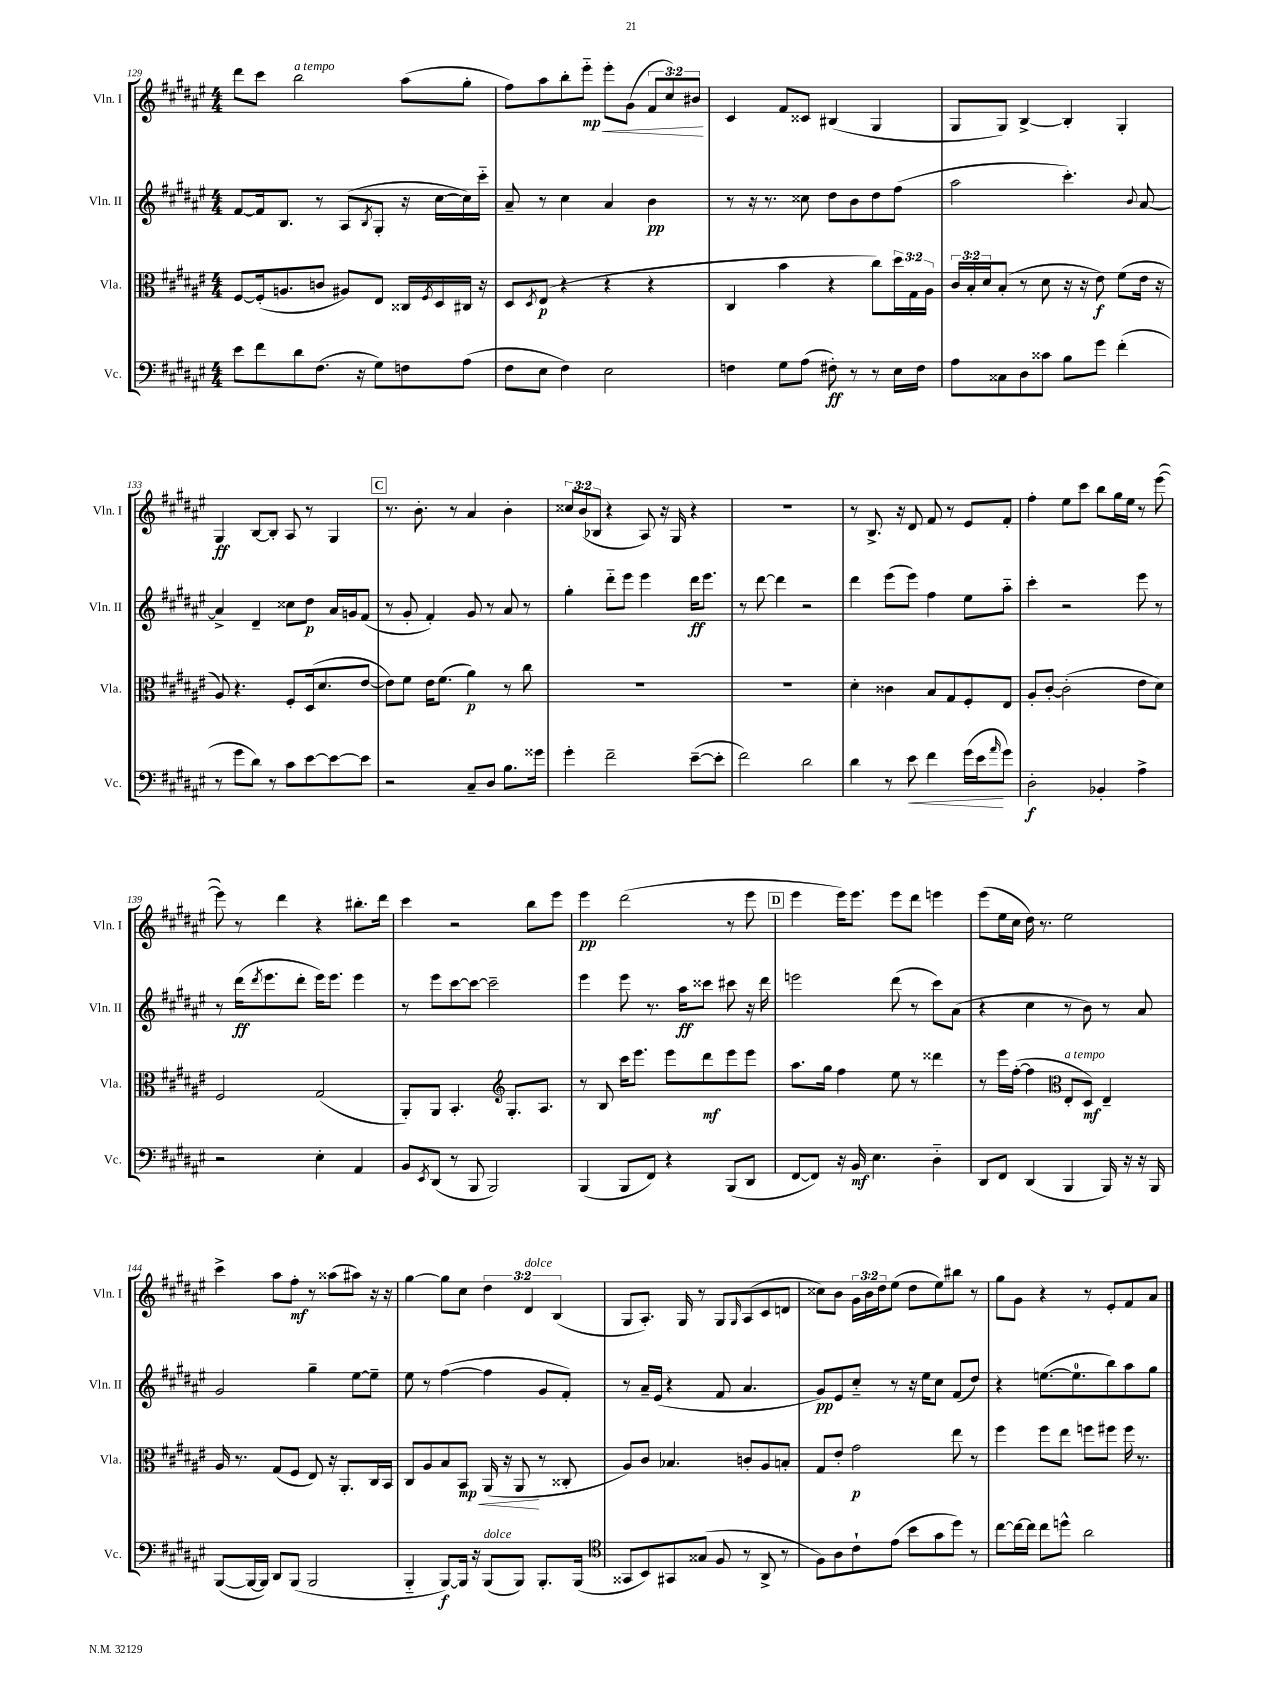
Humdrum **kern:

**kern	**kern	**kern	**kern
*staff4	*staff3	*staff2	*staff1
*clefF4	*clefC3	*clefG2	*clefG2
*k[f#c#g#d#a#e#]	*k[f#c#g#d#a#e#]	*k[f#c#g#d#a#e#]	*k[f#c#g#d#a#e#]
*M4/4	*M4/4	*M4/4	*M4/4
8e#	[8F#	[8f#	8ddd#
8f#	(16F#']	16f#]	8ccc#
.	8.A	8.B	.
8d#	.	.	2bb
(8.F#	8c	8r	.
.	8A#)	(8A#	.
16r	.	.	.
.	.	8qB	.
8G#)	8E#	8G#'	.
8F	16C##	16r	(8aa#
.	8qF#	.	.
.	16D#	[16cc#	.
(8A#	16C#	16cc#])	8gg#'
.	16r	16ccc#'~	.
=	=	=	=
8F#	8D#	8a#~	8ff#)
.	8qD#	.	.
8E#	(8E#	8r	8aa#
4F#)	4r	4cc#	8bb'
.	.	.	8eee#'~
2E#	4r	4a#	8eee#'
.	.	.	(8g#
.	4r	4b	12f#
.	.	.	12cc#)
.	.	.	12b#
=	=	=	=
4F	4C#	8r	4c#
.	.	16r	.
.	.	8.r	.
8G#	4b	.	8f#
(8A#	.	8cc##	8c##
8F#')	4r	8dd#	(4B#
8r	.	8b	.
8r	8cc#)	8dd#	4G#
16E#	24dd#	(8ff#	.
.	24G#	.	.
16F#	.	.	.
.	24A#	.	.
=	=	=	=
8A#	24c#	2aa#	8G#
.	24B'	.	.
.	24d#	.	.
8C##	(8B'	.	8G#)
8D#	8r	.	[4B^
8c##	8d#	.	.
8B	16r	4.ccc#')	4B']
.	16r	.	.
8g#	8e#)	.	.
(4f#'	(8f#	.	4G#'
.	.	8qqb	.
.	16e#	[8a#	.
.	16r	.	.
=	=	=	=
8r	8A#)	4a#^]	4G#
8g#	4.r	.	.
8d#)	.	4d#~	[8B
8r	.	.	8B']
8c#	8F#'	8cc##	8A#
[8e#	(16D#	8dd#	8r
.	8.d#	.	.
8e#_	.	16a#	4G#
.	.	16g	.
8e#]	[8e#	(8f#	.
=	=	=	=
2r	8e#])	8r	8.r
.	8f#	8g#'	.
.	.	.	8.b'
.	16e#	4f#')	.
.	(8.f#	.	.
.	.	.	8r
8C#~	4a#)	8g#	4a#
8D#	.	8r	.
8.B	8r	8a#	4b'
.	8cc#	8r	.
16g##	.	.	.
=	=	=	=
4g#'	1r	4gg#'	12cc##
.	.	.	(12b
.	.	.	12B-
2f#~	.	8ddd#'~	4r
.	.	8eee#	.
.	.	4eee#	8A#)
.	.	.	16r
.	.	.	16G#
([8e#~	.	16ddd#	4r
.	.	8.eee#	.
8e#']	.	.	.
=	=	=	=
2f#)	1r	8r	1r
.	.	[8ddd#	.
.	.	4ddd#]	.
2d#	.	2r	.
=	=	=	=
4d#	4d#'	4ddd#	8r
.	.	.	8.B^
8r	4c##	(8eee#	.
.	.	.	16r
8e#	.	8eee#)	8d#
4f#	8B	4ff#	8f#
.	8G#	.	8r
(16g#	8F#'	8ee#	8e#
16e#	.	.	.
16qqa#	.	.	.
8g#)	8E#	8aa#'~	8f#'
=	=	=	=
2D#'	8A#'	4ccc#'	4ff#'
.	[8c#'	.	.
.	(2c#']	2r	8ee#
.	.	.	8ccc#
4BB-'	.	.	8bb
.	.	.	16gg#
.	.	.	16ee#
4A#^	8e#	8eee#	8r
.	8d#)	8r	([8eee#
=	=	=	=
2r	2F#	8r	8eee#])
.	.	(16ddd#	8r
.	.	8qddd#	.
.	.	8.eee#	.
.	.	.	4ddd#
.	.	8ddd#'	.
4E#'	(2G#	16eee#)	4r
.	.	8.eee#	.
4AA#	.	4eee#	8.bb#'
.	.	.	16ddd#
=	=	=	=
8BB	8AA#')	8r	4ccc#
8qEE#	.	.	.
(8DD#	8AA#	8eee#	.
8r	4.BB'	[8ccc#	2r
8BBB	.	8ccc#_	.
2BBB)	.	2ccc#~]	.
*	*clefG2	*	*
.	8.G#'	.	.
.	.	.	8bb
.	8.A#	.	.
.	.	.	8eee#
=	=	=	=
(4BBB	8r	4eee#	4eee#
.	8B	.	.
8BBB	16ccc#	8eee#	(2ddd#
.	8.eee#	.	.
8FF#)	.	8.r	.
4r	8eee#	.	.
.	.	16aa#	.
.	8ddd#	8ccc##	.
(8BBB	8eee#	8ccc#	8r
8DD#	8eee#	16r	8eee#
.	.	16ddd#	.
=	=	=	=
[8FF#	8.aa#	2eee	4eee#
8FF#])	.	.	.
.	16gg#	.	.
16r	4ff#	.	16eee#)
16BB	.	.	8.eee#
4.E#	.	.	.
.	8ee#	(8ddd#	8eee#
.	8r	8r	8ddd#
4D#'~	4ddd##	8ccc#)	4eee
.	.	(8a#	.
=	=	=	=
8DD#	8r	4r	(8eee#
8FF#	16eee#	.	16ee#
.	([16ff#'	.	16cc#
(4DD#	4ff#]	4cc#	16dd#)
.	.	.	8.r
*	*clefC3	*	*
4BBB	8E#'	8r	2ee#
.	8D#)	8b)	.
16BBB)	4E#~	8r	.
16r	.	.	.
16r	.	8a#	.
16BBB	.	.	.
=	=	=	=
([8BBB	16A#	2g#	4ccc#^
.	8.r	.	.
16BBB_	.	.	.
16BBB])	.	.	.
8DD#	(8G#	.	8aa#
(8BBB	8F#	.	8ff#'
2BBB	8E#)	4gg#~	8r
.	16r	.	(8aa##
.	8.AA#'	.	.
.	.	[8ee#	8aa#)
.	16C#	8ee#~]	16r
.	16BB	.	16r
=	=	=	=
4BBB'~	8C#	8ee#	[4gg#
.	8A#	8r	.
[8BBB)	8B	([4ff#	8gg#]
16BBB]	8BB	.	8cc#
16r	.	.	.
(8BBB	(16AA#	4ff#]	6dd#
.	16r	.	.
8BBB)	8AA#	.	.
.	.	.	6d#
8.BBB'	8r	8g#	.
.	.	.	(6B
.	8C##'	8f#')	.
(16BBB	.	.	.
=	=	=	=
*clefC4	*	*	*
8GG##	8A#)	8r	8G#
8BB)	8c#	16a#~	8.A#')
.	.	(16e#	.
8GG#	4.B-	4r	.
.	.	.	16G#
(8G##	.	.	8r
8F#	.	8f#	8G#
.	.	.	16qqG#
8r	8c'	4.a#	(8A#
8AA#^	8A#	.	8c#
8r	8B'	.	8d
=	=	=	=
8F#)	8G#	8g#)	8cc##)
8A#	8e#'	8e#	8b
8c#`	2g#	8cc#'~	24g#
.	.	.	24b
.	.	.	24dd#
(8e#	.	8r	(8ee#
8b	.	16r	8dd#
.	.	16ee#	.
8g#	.	8cc#	8ee#)
8dd#)	8ee#	(8f#	8bb#
8r	8r	8dd#)	8r
=	=	=	=
[8cc#	4ff#	4r	8gg#
16cc#_	.	.	8g#
16cc#]	.	.	.
8cc#	8ff#	([8.ee	4r
8dd^^	8ee#	.	.
.	.	8.ee]	.
2a#	8ff	.	8r
.	8ff#	8bb)	8e#'
.	16ff#	8aa#	8f#
.	8.r	.	.
.	.	8gg#	8a#
==	==	==	==
*-	*-	*-	*-
